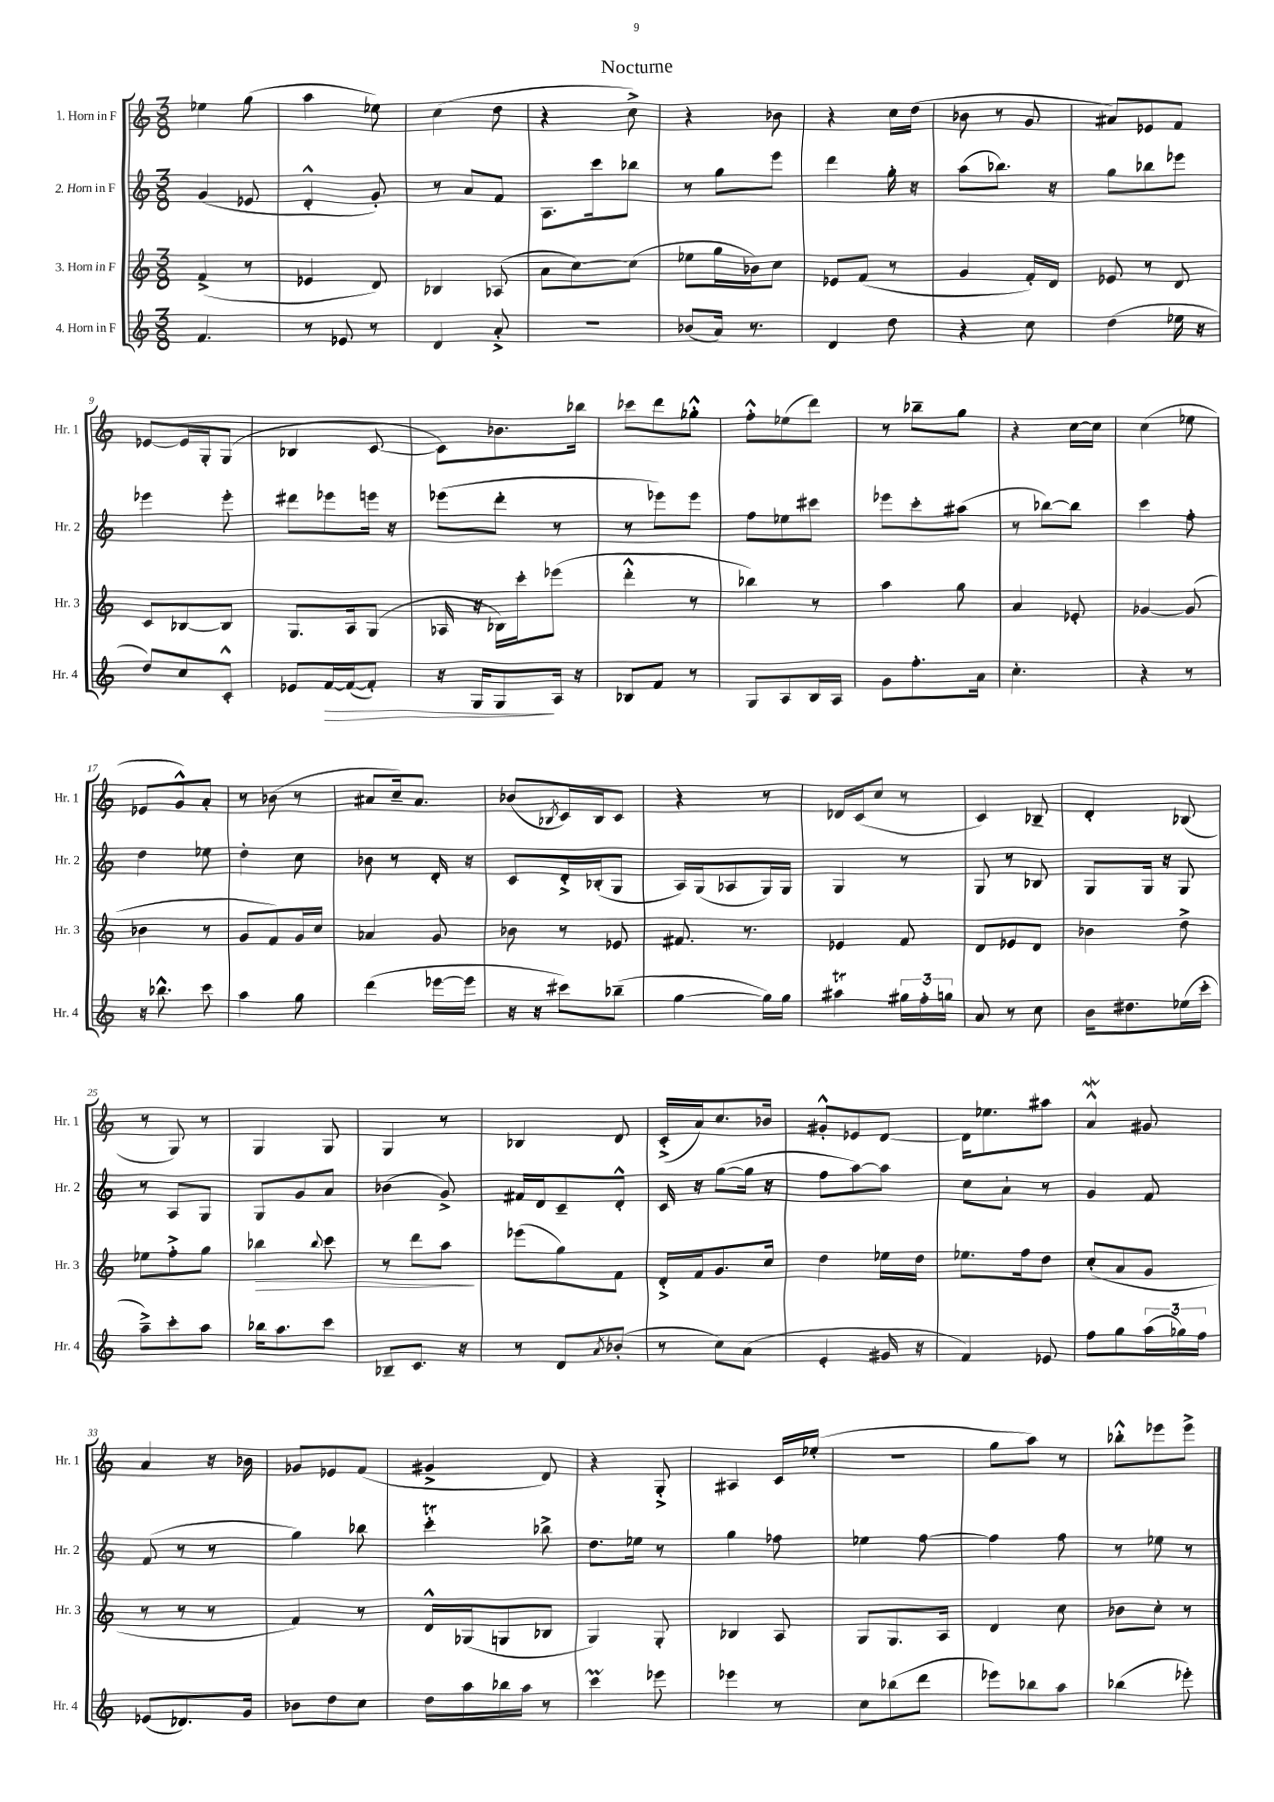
\header { title = "Nocturne" }
<<
\new StaffGroup <<
\new Staff = "s0" \with { instrumentName = "1. Horn in F" shortInstrumentName = "Hr. 1" } {
    \clef treble \key c \major \numericTimeSignature \time 3/8
    ees''4 g''8( |
    a''4 ees''8) |
    c''4( d''8 |
    r4 c''8->) |
    r4 bes'8 |
    r4 c''16 d''16( |
    bes'8 r8 g'8 |
    ais'8) ees'8 f'8 |
    ees'8~ ees'16 g16-. g8( |
    bes4 c'8~ |
    c'8) bes'8. bes''16 |
    ces'''8 d'''8 ges''8-.-^ |
    f''8-.-^ ees''8( d'''8) |
    r8 bes''8-- g''8 |
    r4 c''16~ c''16 |
    c''4( ees''8 |
    ees'8 g'8-^) a'8-. |
    r8 bes'8( r8 |
    ais'8 c''16--) ais'8. |
    bes'8( \acciaccatura { bes8 } c'16) bes16 c'8 |
    r4 r8 |
    des'16 c'16( c''8 r8 |
    c'4) bes8-- |
    d'4-. bes8( |
    r8 g8) r8 |
    g4 g8 |
    g4 r8 |
    bes4 d'8 |
    c'16-.->( a'16) c''8. bes'16 |
    gis'8-.-^ ees'8 d'8~ |
    d'16 ees''8. ais''8 |
    a'4-^\mordent gis'8 |
    a'4 r16 bes'16 |
    ges'8 ees'8 f'8( |
    gis'4-> d'8) |
    r4 g8-.-> |
    ais4 c'16 ees''16-.( |
    R4. |
    g''8 a''8) r8 |
    bes''8-.-^ ees'''8 ees'''8-> \bar "|." |
}
\new Staff = "s1" \with { instrumentName = "2. Horn in F" shortInstrumentName = "Hr. 2" } {
    \clef treble \key c \major \numericTimeSignature \time 3/8
    g'4( ees'8 |
    d'4-.-^ g'8-.) |
    r8 a'8 f'8 |
    a8. c'''16 bes''8 |
    r8 g''8 e'''8 |
    d'''4 g''16-. r16 |
    a''8( bes''8.) r16 |
    g''8 bes''8 ees'''8 |
    ees'''4 ees'''8-. |
    dis'''8 ees'''8 e'''16 r16 |
    ees'''8( d'''8-. r8 |
    r8 ees'''8) ees'''8 |
    f''8 ees''8 cis'''8 |
    ees'''8 c'''8-. ais''8( |
    r8 bes''8~) bes''8 |
    c'''4 f''8-. |
    d''4 ees''8 |
    d''4-. c''8 |
    bes'8 r8 d'16-. r16 |
    c'8 d'16-.-> bes16-.( g8 |
    a16) g16( aes8 g16) g16 |
    g4 r8 |
    g8 r8 bes8 |
    g8 g16 r16 g8 |
    r8 a8 g8 |
    g8 g'8 a'8 |
    bes'4( g'8->) |
    fis'16 d'16 c'8-- d'8-.-^ |
    c'16 r16 g''8~( g''16 r16 |
    f''8 a''8~) a''8 |
    c''8 a'8-! r8 |
    g'4 f'8 |
    f'8( r8 r8 |
    g''4) bes''8 |
    c'''4-.\trill bes''8-> |
    d''8. ees''16 r8 |
    g''4 fes''8 |
    ees''4 f''8~ |
    f''4 f''8 |
    r8 ees''8 r8 \bar "|." |
}
\new Staff = "s2" \with { instrumentName = "3. Horn in F" shortInstrumentName = "Hr. 3" } {
    \clef treble \key c \major \numericTimeSignature \time 3/8
    f'4->( r8 |
    ees'4 d'8) |
    bes4 aes8( |
    a'8 c''8~) c''8( |
    ees''8 g''16 bes'16) c''8 |
    ees'8 f'8( r8 |
    g'4 f'16-.) d'16 |
    ees'8 r8 d'8 |
    c'8 bes8~ bes8 |
    g8. a16 g8( |
    aes16 r16 bes16) c'''16-. ees'''8( |
    d'''4-.-^ r8 |
    bes''4) r8 |
    a''4 g''8 |
    a'4 ees'8-. |
    ges'4~ ges'8( |
    bes'4 r8 |
    g'8 f'8) g'16 c''16 |
    aes'4 g'8 |
    bes'8 r8 ees'8 |
    fis'8. r8. |
    ees'4 f'8 |
    d'8 ees'8 d'8 |
    bes'4 d''8-> |
    ees''8 f''8-.-> g''8 |
    bes''4\> \appoggiatura { bes''8 } c'''8 |
    r8 d'''8 a''8\! |
    ees'''8( g''8) f'8 |
    d'16-.-> f'16 g'8. c''16 |
    d''4 ees''16 d''16 |
    ees''8. f''16 d''8 |
    c''8-.( a'8 g'8 |
    r8 r8 r8 |
    f'4) r8 |
    d'16-^ ges16( g8 bes8 |
    g4) g8-. |
    bes4 a8 |
    g8 g8. a16 |
    d'4 c''8 |
    bes'8 c''8-. r8 \bar "|." |
}
\new Staff = "s3" \with { instrumentName = "4. Horn in F" shortInstrumentName = "Hr. 4" } {
    \clef treble \key c \major \numericTimeSignature \time 3/8
    f'4. |
    r8 ees'8 r8 |
    d'4 a'8-.-> |
    R4. |
    bes'8( a'16) r8. |
    d'4 d''8 |
    r4 c''8 |
    d''4( ees''16 r16 |
    d''8) c''8 c'8-.-^ |
    ees'8 f'16~\> f'16~( f'8-.) |
    r16 g16 g8\! a16 r16 |
    bes8 f'8 r8 |
    g8 a8 b16 a16 |
    g'8 f''8.-. a'16 |
    c''4.-. |
    r4 r8 |
    r16 bes''8.-^ c'''8 |
    a''4 g''8 |
    d'''4( ees'''16~ ees'''16 |
    r16 r16 cis'''8) bes''8--( |
    g''4~ g''16) g''16 |
    ais''4\trill \tuplet 3/2 { gis''16 f''16-. g''16 } |
    a'8 r8 c''8 |
    b'16 dis''8. ees''16( c'''16-. |
    a''8--->) c'''8-. a''8 |
    bes''16 a''8. c'''8 |
    bes8-- c'8. r16 |
    r8 d'8 \acciaccatura { a'8 } bes'8-.( |
    r8 c''8) a'8( |
    e'4-. gis'16 r16 |
    f'4) ees'8 |
    f''8 g''8 \tuplet 3/2 { a''16( ges''16) f''16 } |
    ees'8( des'8.) g'16 |
    bes'8 d''8 c''8 |
    d''16 a''16 bes''16 a''16 r8 |
    c'''4\prall ees'''8 |
    ees'''4 r8 |
    c''8 bes''8( d'''8 |
    ees'''8) bes''8 a''8 |
    bes''4( ees'''8-.) \bar "|." |
}
>>
>>
